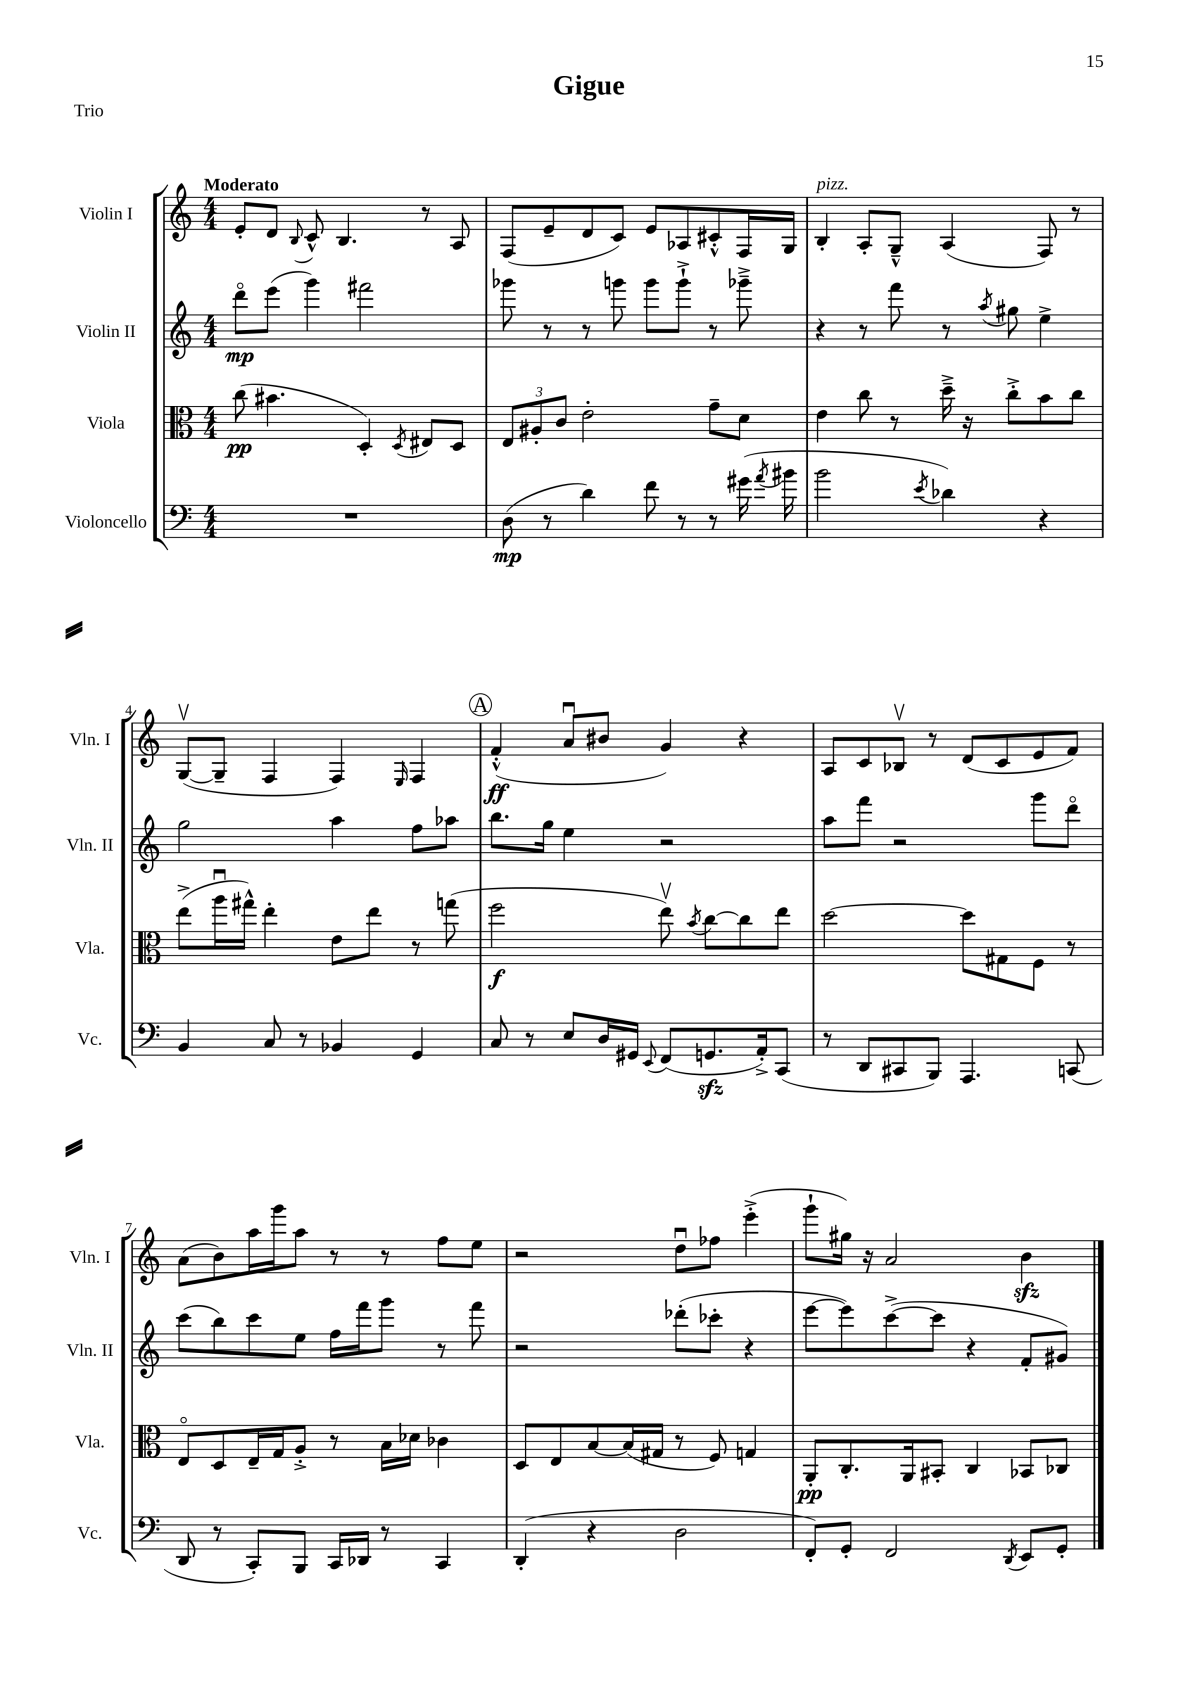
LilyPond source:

\header { title = "Gigue" piece = "Trio" }
<<
\new StaffGroup <<
\new Staff = "s0" \with { instrumentName = "Violin I" shortInstrumentName = "Vln. I" } {
    \clef treble \key c \major \numericTimeSignature \time 4/4 \tempo "Moderato"
    \autoBeamOff e'8[-. d'8] \appoggiatura { b8 } c'8-^ b4. r8 a8 |
    f8[( e'8-- d'8 c'8]) e'8[ aes8 cis'8-.-^ f16 g16] |
    b4-.^\markup { \italic "pizz." } a8[-. g8]---^ a4( f8) r8 |
    g8[~\upbow( g8]-- f4 f4) \grace { e16 } f4 |
    \mark \markup { \circle "A" } f'4-.-^\ff( a'8[\downbow bis'8] g'4) r4 |
    a8[ c'8 bes8]\upbow r8 d'8[( c'8 e'8 f'8]) |
    a'8[( b'8) a''16 g'''16 a''8] r8 r8 f''8[ e''8] |
    r2 d''8[\downbow fes''8] e'''4-.->( |
    g'''8[-! gis''16]) r16 a'2 b'4\sfz \bar "|." |
}
\new Staff = "s1" \with { instrumentName = "Violin II" shortInstrumentName = "Vln. II" } {
    \clef treble \key c \major \numericTimeSignature \time 4/4
    \autoBeamOff d'''8[\flageolet\mp e'''8]( g'''4) fis'''2 |
    ges'''8 r8 r8 g'''8 g'''8[ g'''8]-!-> r8 ges'''8---> |
    r4 r8 f'''8 r8 \acciaccatura { a''8 } gis''8 e''4-> |
    g''2 a''4 f''8[ aes''8] |
    \mark \markup { \circle "A" } b''8.[ g''16] e''4 r2 |
    a''8[ f'''8] r2 g'''8[ d'''8]\flageolet |
    c'''8[( b''8) c'''8 e''8] f''16[ f'''16 g'''8] r8 f'''8 |
    r2 des'''8[-.( ces'''8]-. r4 |
    e'''8[~ e'''8) c'''8~->( c'''8] r4 f'8[-. gis'8]) \bar "|." |
}
\new Staff = "s2" \with { instrumentName = "Viola" shortInstrumentName = "Vla." } {
    \clef alto \key c \major \numericTimeSignature \time 4/4
    \autoBeamOff c''8\pp( bis'4. d4-.) \acciaccatura { d8 } eis8[ d8] |
    \tuplet 3/2 { e8[ ais8-. c'8] } e'2-. g'8[-- d'8] |
    e'4 c''8 r8 d''16---> r16 c''8[-.-> b'8 c''8] |
    e''8[->( a''16\downbow gis''16]-^) e''4-. e'8[ e''8] r8 g''8( |
    \mark \markup { \circle "A" } f''2\f e''8\upbow) \acciaccatura { b'8 } c''8[~ c''8 e''8] |
    d''2~ d''8[ gis8 f8] r8 |
    e8[\flageolet d8 e16-- g16 a8]-.-> r8 b16[ des'16] ces'4 |
    d8[ e8 b8~ b16( gis16] r8 f8) g4 |
    a,8[-.\pp c8.-. a,16 bis,8]-. c4 bes,8[ ces8] \bar "|." |
}
\new Staff = "s3" \with { instrumentName = "Violoncello" shortInstrumentName = "Vc." } {
    \clef bass \key c \major \numericTimeSignature \time 4/4
    \autoBeamOff R1 |
    d8\mp( r8 d'4) f'8 r8 r8 gis'16( \acciaccatura { a'8 } bis'16 |
    b'2 \acciaccatura { e'8 } des'4) r4 |
    b,4 c8 r8 bes,4 g,4 |
    \mark \markup { \circle "A" } c8 r8 e8[ d16 gis,16] \appoggiatura { e,8 } f,8[( g,8.\sfz a,16-.->) c,8]( |
    r8 d,8[ cis,8 b,,8]) a,,4. c,8( |
    d,8 r8 c,8[-.) b,,8] c,16[ des,16] r8 c,4 |
    d,4-.( r4 d2 |
    f,8[-.) g,8]-. f,2 \acciaccatura { d,8 } e,8[ g,8]-. \bar "|." |
}
>>
>>
